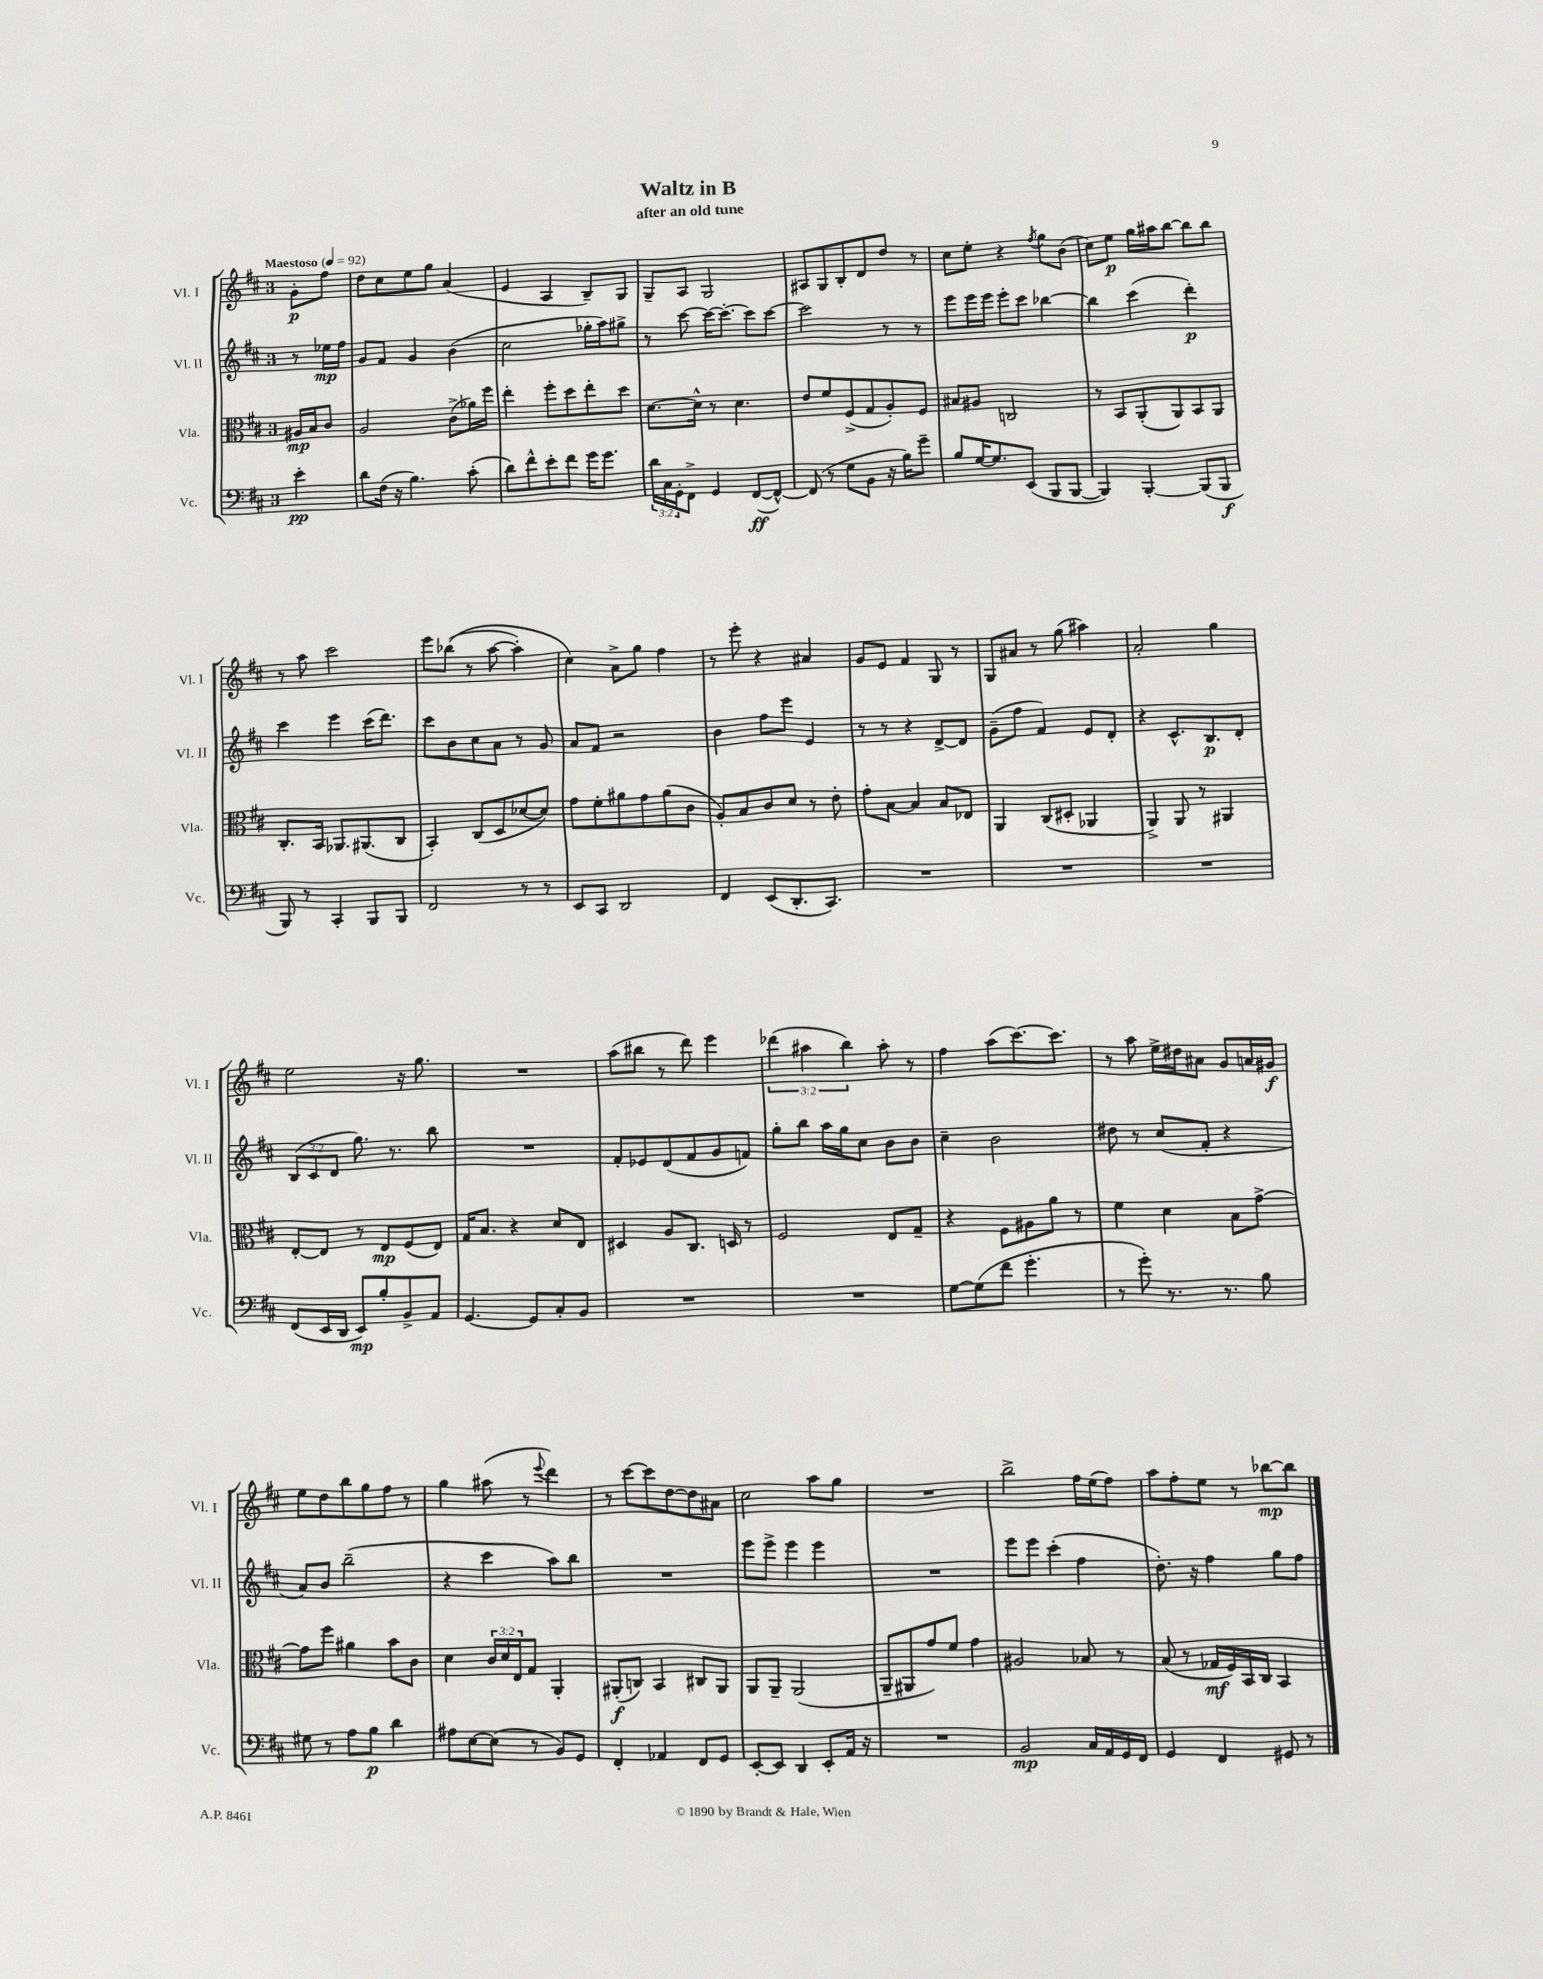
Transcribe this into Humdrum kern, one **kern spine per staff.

**kern	**kern	**kern	**kern
*staff4	*staff3	*staff2	*staff1
*clefF4	*clefC3	*clefG2	*clefG2
*k[f#c#]	*k[f#c#]	*k[f#c#]	*k[f#c#]
*M3/4	*M3/4	*M3/4	*M3/4
*MM92	*MM92	*MM92	*MM92
4e'\	16A#/LL	8r	8g'\L
.	16B/J	.	.
.	8c#/J	16ee-\LL	8ff#\J
.	.	16ff#\JJ	.
=	=	=	=
8d\L	2A/	8g/L	8dd\L
(16F#\Jk	.	8f#/J	8cc#\
16r	.	.	.
4.B\)	.	4g/	8ee\
.	.	.	8gg\J
.	(8c#^\L	(4b\	(4a/
(8c#'\	16a-\L)	.	.
.	16ff#\JJ	.	.
=	=	=	=
8d\L)	4ee'\	2cc#\	4e/
8f#^^\	.	.	.
8e'\	8ff#'\L	.	4A/
8f#\J	8dd\	.	.
16g\LK	8ee'\	16gg-'\LL	8B~/L)
8.g\J	.	16aa\J)	.
.	8dd\J	8gg#^\J	8G/J
=	=	=	=
24d\LL	[8.d\L	8r	8G~/L
24C#\	.	.	.
24GG'\J	.	.	.
8FF#^\J	.	[8ccc#\	8A/J
.	16d^^\]Jk	.	.
4GG/	8r	16ccc#\_LK	2G/
.	.	8.ccc#'\_J	.
.	4.d\	.	.
([8FF#/L	.	8ccc#\]L	.
8FF#^^/_J)	.	[8ccc#\J	.
=	=	=	=
(8FF#/]	8e/L	2ccc#\]	8A#/L
8r	8f#/	.	8G/
8G\L	(8F#^/	.	8B'/
8BB\J	8G/	.	8d/
16r	8A'/)	8r	8dd/J
16B\LK)	.	.	.
8g~\J	8F#/J	8r	8r
=	=	=	=
8B/L	8B#/L	8eee\L	8cc#\L
[16G/K	8A#/J	16eee\L	8ee'\J
8.G/]	.	16eee\JJ	.
.	2C/	8eee'\L	4r
(8EE/J	.	8ccc#\J	.
.	.	.	8qff#/
8BBB/L	.	[4bb-\	8gg\L
[8BBB/J	.	.	(8b\J
=	=	=	=
4BBB/])	8r	4bb-\]	8cc#\L)
.	8BB/L	.	8ee\J
[4BBB'/	(8AA'/	(4ccc#\	16gg\LL
.	.	.	16aa#\J
.	8AA/)	.	[8bb\J
(8BBB/]L	8BB/	4ddd'\)	8bb\]L
8BBB/J	8AA/J	.	8bb\J
=	=	=	=
8BBB/)	8.C#'/L	4ccc#\	8r
8r	.	.	8aa\
.	16BB/Jk	.	.
4CC#'/	8.AA-/L	4eee\	2ccc#\
.	(8.AA#/	.	.
8BBB/L	.	(16ccc#\LK	.
.	.	8.ddd\J)	.
8BBB/J	8C#/J	.	.
=	=	=	=
2FF#/	4BB'/)	8ccc#\L	8eee\L
.	.	8b\	&((8bb-\J
.	(8C#/L	8cc#\	8r
.	8D/	8a\J	[8aa\
8r	[8d-/	8r	4aa'\])
8r	8d-/]J)	8g/	.
=	=	=	=
8EE/L	8g\L	8a/L	4cc#\&)
8CC#/J	8f#'\	8f#/J	.
2DD/	8a#\	2r	8a^\L
.	8g\	.	8gg\J
.	(8a#\	.	4ff#\
.	8c#\J	.	.
=	=	=	=
4FF#/	8A'/L)	4b\	8r
.	8B/	.	8eee'\
(8EE/L	8c#/	8ff#\L	4r
8.DD'/	8d/J	8eee\J	.
.	8r	4e/	4a#/
8.CC#/J)	.	.	.
.	8e'\	.	.
=	=	=	=
2.r	8g'\L	8r	8g/L
.	[8B\J	8r	8e/J
.	4B/]	4r	4f#/
.	8B/L	[8d^/L	8G/
.	8E-/J	8d/]J	8r
=	=	=	=
2.r	4AA/	(8g~\L	8G/L
.	.	8ff#\J	8a#/J
.	(8C#/L	4f#/)	8r
.	8D#'/J	.	(8gg\
.	4AA-/	8e/L	4aa#\)
.	.	8d'/J	.
=	=	=	=
2.r	4AA^/)	4r	2a'/
.	8AA/	8.c#^^/L	.
.	8r	.	.
.	.	8.B/	.
.	4AA#/	.	4gg\
.	.	8d'/J	.
=	=	=	=
(8FF#/L	[8E'/L	(12B/L	2ee\
.	.	12c#/	.
16EE/L	8E/]J	.	.
.	.	12d/J	.
16DD/JJ	.	.	.
8EE/L)	8r	8.gg\)	.
8B'/	8E/L	.	.
.	.	8.r	.
8BB^/	(8F#/	.	16r
.	.	.	8.gg\
8AA/J	8E/J)	8bb\	.
=	=	=	=
[4.GG/	16G/LK	2.r	2.r
.	8.B/J	.	.
.	4r	.	.
8GG/]L	.	.	.
8C#'/	8d/L	.	.
8BB/J	8E/J	.	.
=	=	=	=
2.r	4D#/	8f#'/L	(8aa\L
.	.	8e-/	8bb#\J
.	8A/L	(8d/	8r
.	8.C#/J	8f#/	8ddd\)
.	.	8g/	4eee\
.	16D/	.	.
.	8r	8f/J)	.
=	=	=	=
2.r	2F#/	8gg'\L	(6ddd-\
.	.	8bb\J	.
.	.	.	6aa#\
.	.	16aa\LL	.
.	.	16gg\J	.
.	.	.	6bb\)
.	.	8cc#\J	.
.	8E/L	8b\L	8aa#'\
.	8G~/J	8b\J	8r
=	=	=	=
[8G\L	4r	4cc#~\	4ff#\
(8G\]	.	.	.
8f#\J	8F#\L	2b\	(8aa\L
4.g'\	8A#\	.	[8.ccc#\)
.	8a\J	.	.
.	.	.	8.ccc#\]J
.	8r	.	.
=	=	=	=
8r	4f#\	8dd#\	8r
8g'\)	.	8r	8aa\
8.r	4d\	(8cc#/L	16ee^\LL
.	.	.	16dd#\J
.	.	8f#'/J	8a#\J
8.r	.	.	.
.	8B\L	4r	8g/L
8B\	[8g^\J	.	16a/L
.	.	.	16g#/JJ
=	=	=	=
8G#\	8g\]L	8a/L)	8ee\L
8r	8ff#\J	8b/J	8dd\
8A\L	4a#\	(2bb~\	8bb\
8B\J	.	.	8gg\
4d\	8b\L	.	8ff#\J
.	8c#\J	.	8r
=	=	=	=
8A#\L	4d\	4r	4gg\
[8E\	.	.	.
(8E\]J	24c#/LL	4ccc#\	(8aa#\
.	24d/	.	.
.	24E/J	.	.
8r	8G/J	.	8r
.	.	.	8qqeee/
8BB/L)	4AA'/	8aa\L)	4ddd\)
8GG/J	.	8bb\J	.
=	=	=	=
4FF#'/	(8AA#'/L	2.r	8r
.	8C/J)	.	[8ccc#\L
4AA-/	4BB/	.	8ccc#\]
.	.	.	[8dd\
8FF#/L	8C#/L	.	8dd\]
8GG/J	8AA#/J	.	8a#\J
=	=	=	=
[8EE'/L	8AA/L	8eee\L	2cc#\
8EE/]J	8AA~/J	8eee^\J	.
4DD/	(2AA/	4eee\	.
8EE'/L	.	4eee\	8aa\L
16AA/Jk	.	.	8gg\J
16r	.	.	.
=	=	=	=
2.r	8AA~/L	2.r	2.r
.	8AA#/	.	.
.	8g/)	.	.
.	8f#/J	.	.
.	4g\	.	.
=	=	=	=
2BB/	2A#/	8eee\L	2bb^\
.	.	8eee\J	.
.	.	(4ccc#'\	.
16C#/LL	8B-/	4ff#\	16ff#\LL
16AA/	.	.	(16ee\J
16GG/	8r	.	8ff#\J)
16FF#/JJ	.	.	.
=	=	=	=
4GG/	(8B/	8.dd'\)	8aa\L
.	8r	.	8ff#'\
.	.	16r	.
4FF#/	16G-/LL	4ff#\	8ee\J
.	16F#/)	.	.
.	16BB/	.	8r
.	16C#/JJ	.	.
8GG#/	4BB/	8gg\L	[8bb-\L
8r	.	8ff#\J	8bb-\]J
==	==	==	==
*-	*-	*-	*-
